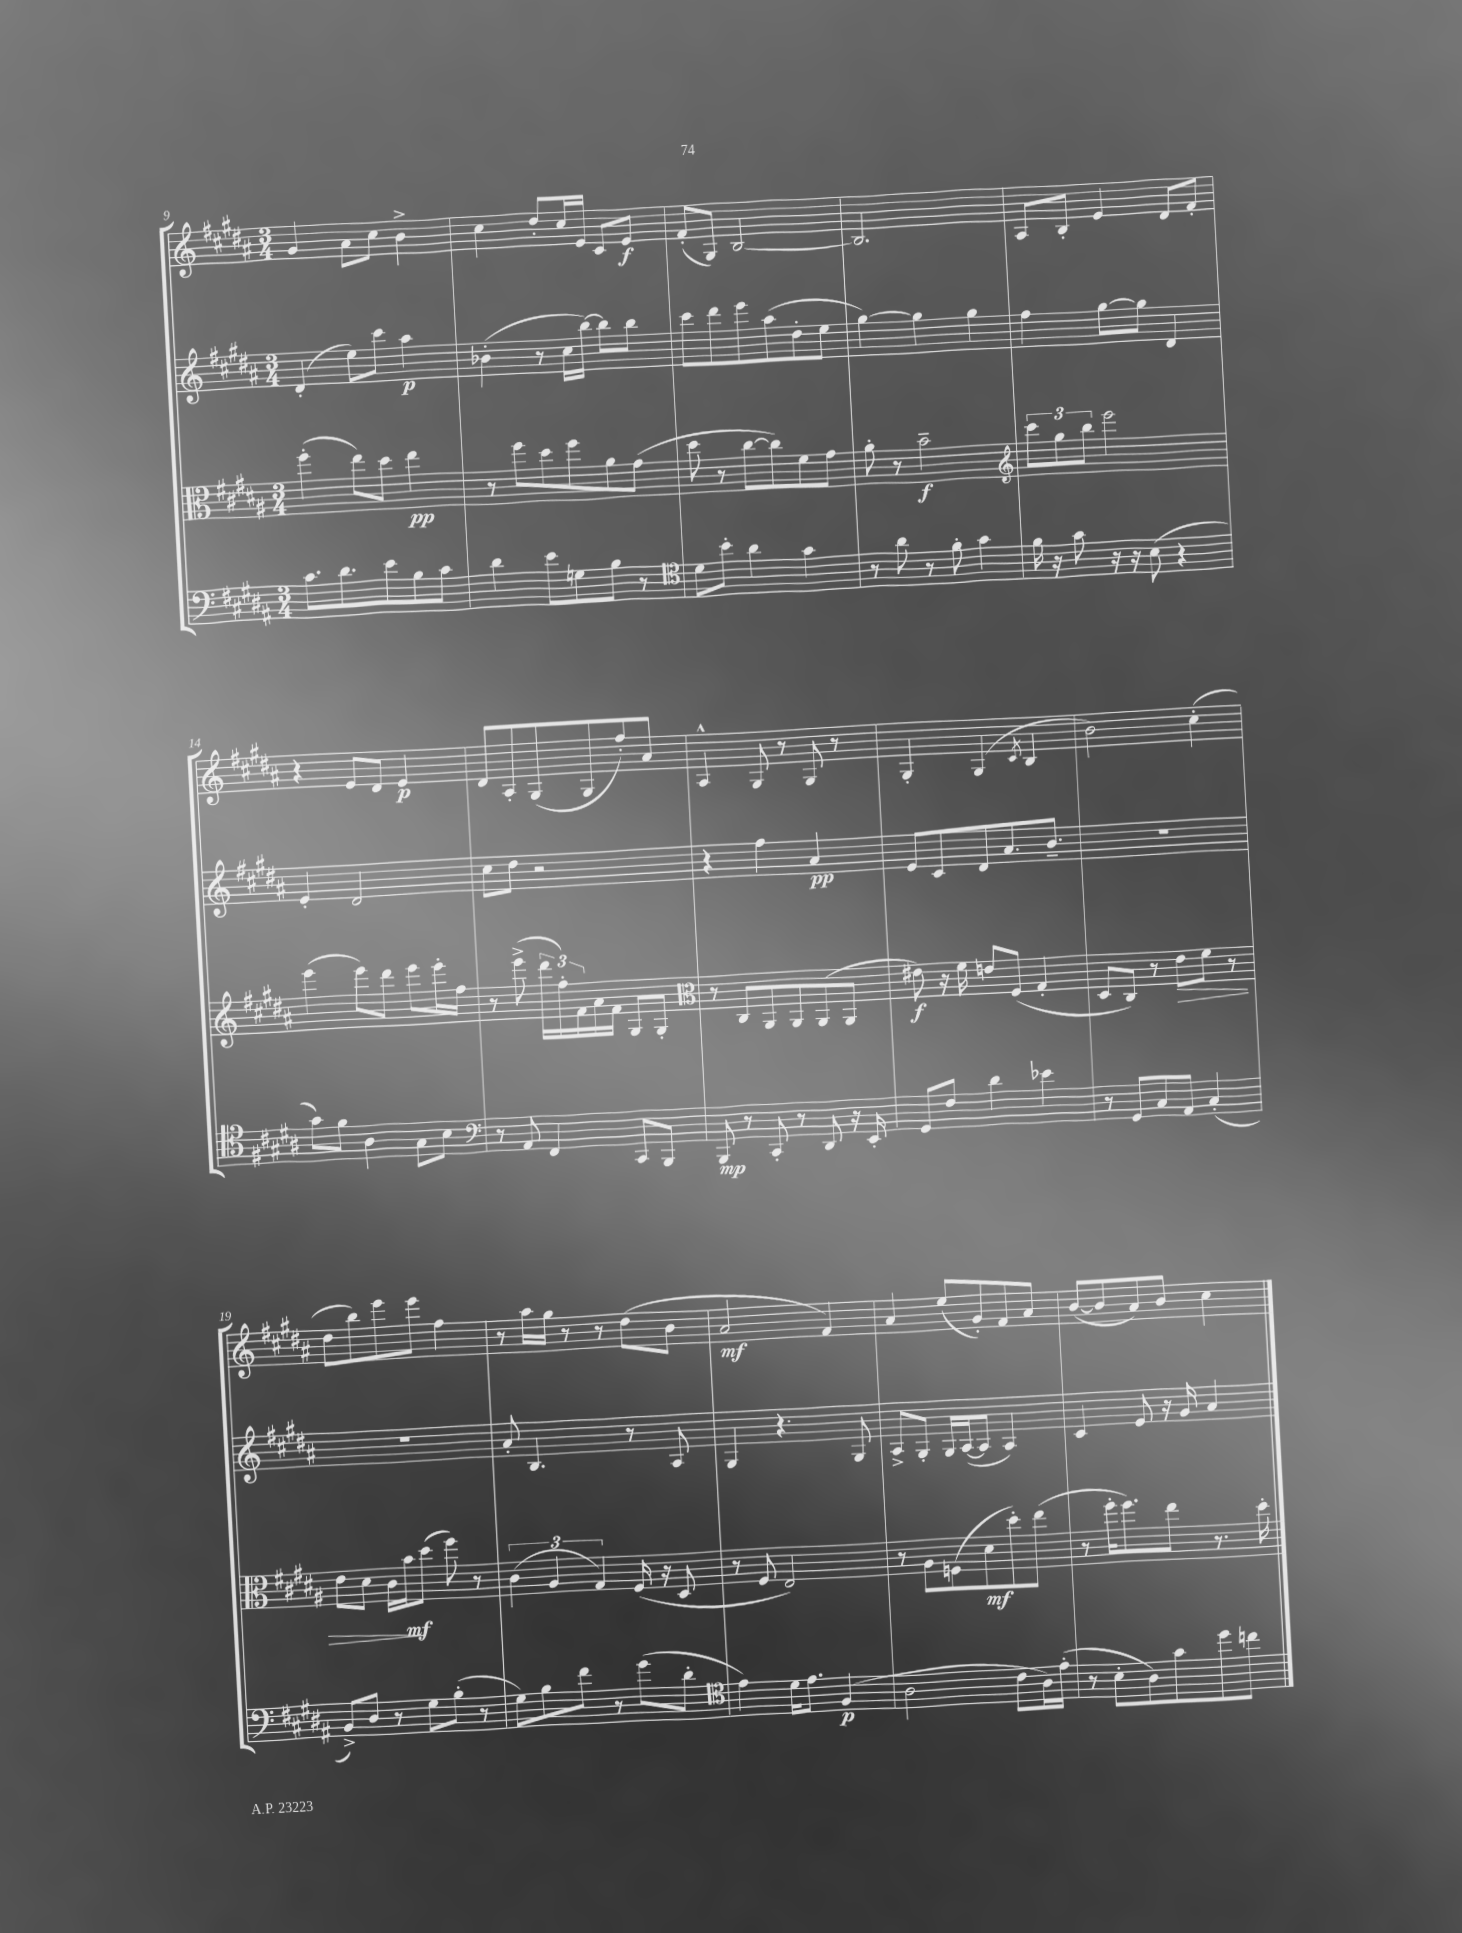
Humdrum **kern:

**kern	**dynam	**kern	**dynam	**kern	**dynam	**kern	**dynam
*part4	*part4	*part3	*part3	*part2	*part2	*part1	*part1
*staff4	*staff4	*staff3	*staff3	*staff2	*staff2	*staff1	*staff1
*clefF4	*	*clefC3	*	*clefG2	*	*clefG2	*
*k[f#c#g#d#a#]	*	*k[f#c#g#d#a#]	*	*k[f#c#g#d#a#]	*	*k[f#c#g#d#a#]	*
*M3/4	*	*M3/4	*	*M3/4	*	*M3/4	*
=9	=9	=9	=9	=9	=9	=9	=9
8.c#\L	.	(4ff#'\	.	(4d#'/	.	4g#/	.
8.d#\	.	.	.	.	.	.	.
.	.	8ee\L)	.	8ee\L)	.	8a#\L	.
8e\	.	8dd#\J	.	8ccc#\J	.	8cc#\J	.
8B\	.	4ee\	pp	4aa#\	p	4b^\	.
8c#\J	.	.	.	.	.	.	.
=10	=10	=10	=10	=10	=10	=10	=10
4d#\	.	8r	.	(4b-X'\	.	4cc#\	.
.	.	8ff#\L	.	.	.	.	.
8e\L	.	8dd#\	.	8r	.	8dd#'/L	.
8Gn\	.	8ff#\	.	16cc#\LL	.	16cc#/L	.
.	.	.	.	[16bb\JJ)	.	16e/JJ	.
8B\J	.	8a#\	.	8bb\L]	.	8c#/L	.
8r	.	(8g#\J	.	8bb\J	.	8e/J	f
=11	=11	=11	=11	=11	=11	=11	=11
*clefC4	*	*	*	*	*	*	*
8d#\L	.	8dd#\	.	8ccc#\L	.	(8f#'/L	.
8b'\J	.	8r	.	8ddd#\	.	8G#/J)	.
4a#\	.	[8cc#\L	.	8eee\	.	[2B/	.
.	.	8cc#\])	.	(8aa#\	.	.	.
4g#\	.	8f#\	.	8dd#'\	.	.	.
.	.	8g#\J	.	8ee\J	.	.	.
=12	=12	=12	=12	=12	=12	=12	=12
8r	.	8a#'\	.	[4gg#\)	.	2.B/]	.
8a#\	.	8r	.	.	.	.	.
8r	.	2b~\	f	4gg#\]	.	.	.
8f#'\	.	.	.	.	.	.	.
4g#\	.	.	.	4gg#\	.	.	.
=13	=13	=13	=13	=13	=13	=13	=13
*	*	*clefG2	*	*	*	*	*
16f#\	.	12ccc#\L	.	4ff#\	.	8A#/L	.
16r	.	.	.	.	.	.	.
.	.	12gg#\	.	.	.	.	.
8g#\	.	.	.	.	.	8B'/J	.
.	.	12bb\J	.	.	.	.	.
16r	.	2eee\	.	[8gg#\L	.	4e/	.
16r	.	.	.	.	.	.	.
(8B\	.	.	.	8gg#\J]	.	.	.
4r	.	.	.	4d#/	.	8d#/L	.
.	.	.	.	.	.	8f#'/J	.
!!LO:LB:g=z
=14	=14	=14	=14	=14	=14	=14	=14
8g#\L)	.	(4eee\	.	4e'/	.	4r	.
8f#\J	.	.	.	.	.	.	.
4A#\	.	8eee\L)	.	2d#/	.	8e/L	.
.	.	8ddd#\J	.	.	.	8d#/J	.
8G#\L	.	8eee\L	.	.	.	4e/	p
8B\J	.	16eee'\L	.	.	.	.	.
.	.	16ff#\JJ	.	.	.	.	.
=15	=15	=15	=15	=15	=15	=15	=15
*clefF4	*	*	*	*	*	*	*
8r	.	8r	.	8cc#\L	.	8d#/L	.
8AA#/	.	(8eee^\	.	8dd#\J	.	8A#'/	.
4FF#/	.	24ddd#\LL	.	2r	.	(8G#/	.
.	.	24ff#'\)	.	.	.	.	.
.	.	24f#\	.	.	.	.	.
.	.	16a#\	.	.	.	8G#/	.
.	.	16f#\JJ	.	.	.	.	.
8CC#/L	.	8G#/L	.	.	.	8ff#'/)	.
8BBB/J	.	8G#'/J	.	.	.	8a#/J	.
=16	=16	=16	=16	=16	=16	=16	=16
*	*	*clefC3	*	*	*	*	*
8BBB/	mp	8r	.	4r	.	4A#^^/	.
8r	.	8C#/L	.	.	.	.	.
8CC#'/	.	8AA#/	.	4ff#\	.	8G#/	.
8r	.	8AA#/	.	.	.	8r	.
8DD#/	.	(8AA#/	.	4a#/	pp	8G#/	.
16r	.	8AA#/J	.	.	.	8r	.
16EE'/	.	.	.	.	.	.	.
=17	=17	=17	=17	=17	=17	=17	=17
8GG#/L	.	8e#X\)	f	8e/L	.	4G#'/	.
8F#/J	.	16r	.	8c#/	.	.	.
.	.	16f#\	.	.	.	.	.
4d#\	.	8en/L	.	8d#/	.	(4G#/	.
.	.	(8F#/J	.	8.a#/	.	.	.
.	.	.	.	.	.	8qc#/	.
4e-X\	.	4G#'/	.	.	.	4B/	.
.	.	.	.	8.b~/J	.	.	.
=18	=18	=18	=18	=18	=18	=18	=18
8r	.	8D#/L	.	2.r	.	2b\)	.
8GG#/L	.	8C#/J)	.	.	.	.	.
8C#/	.	8r	.	.	.	.	.
!	!	!	!LO:HP:b	!	!	!	!
8AA#/J	.	8e\L	>	.	.	.	.
(4C#'/	.	8f#\J	.	.	.	(4cc#'\	.
.	.	8r	.	.	.	.	.
!!LO:LB:g=z
=19	=19	=19	=19	=19	=19	=19	=19
8BB^/L)	.	8e\L	.	2.r	.	8dd#\L	.
8D#/J	.	8d#\J	.	.	.	8bb\)	.
8r	.	16c#\LL	.	.	.	8eee\	.
.	.	16b\J	mf	.	.	.	.
8G#\L	.	(8dd#\J	]	.	.	8eee\J	.
(8B'\J	.	8ff#\)	.	.	.	4ff#\	.
8r	.	8r	.	.	.	.	.
=20	=20	=20	=20	=20	=20	=20	=20
8G#\L)	.	(6c#\	.	8a#'/	.	8r	.
8B\	.	.	.	4.B/	.	16aa#\LL	.
.	.	6A#/	.	.	.	.	.
.	.	.	.	.	.	16gg#\JJ	.
8f#\J	.	.	.	.	.	8r	.
.	.	6G#/)	.	.	.	.	.
8r	.	.	.	.	.	8r	.
(8g#\L	.	(16F#/	.	8r	.	(8dd#\L	.
.	.	16r	.	.	.	.	.
8d#'\J	.	8D#/	.	8A#/	.	8b\J	.
=21	=21	=21	=21	=21	=21	=21	=21
*clefC4	*	*	*	*	*	*	*
4e\)	.	8r	.	4G#/	.	2a#/	mf
.	.	8F#/	.	.	.	.	.
16d#\KL	.	2E/)	.	4.r	.	.	.
8.e\J	.	.	.	.	.	.	.
(4F#/	p	.	.	.	.	4f#/)	.
.	.	.	.	8G#/	.	.	.
=22	=22	=22	=22	=22	=22	=22	=22
2A#\	.	8r	.	8A#^/L	.	4a#/	.
.	.	8A#\L	.	8G#'/J	.	.	.
.	.	(8Fn\	.	16G#/LL	.	(8ee/L	.
.	.	.	.	([16A#/J	.	.	.
.	.	8d#\	mf	8A#/J]	.	8g#'/)	.
8c#\L	.	8dd#'\)	.	4A#/)	.	8f#/	.
16A#\L)	.	(8ee\J	.	.	.	8a#/J	.
(16e'\JJ	.	.	.	.	.	.	.
=23	=23	=23	=23	=23	=23	=23	=23
8r	.	8r	.	4c#/	.	([8b/L	.
8B'\L	.	16ff#'\KL	.	.	.	8b/]	.
.	.	8.ff#\)	.	.	.	.	.
8A#\)	.	.	.	8e/	.	8a#/)	.
8g#\	.	8ee\J	.	16r	.	8b/J	.
.	.	.	.	16g#/	.	.	.
8dd#\	.	8.r	.	4a#/	.	4cc#\	.
8ccn\J	.	.	.	.	.	.	.
.	.	16dd#'\	.	.	.	.	.
==	==	==	==	==	==	==	==
*-	*-	*-	*-	*-	*-	*-	*-
